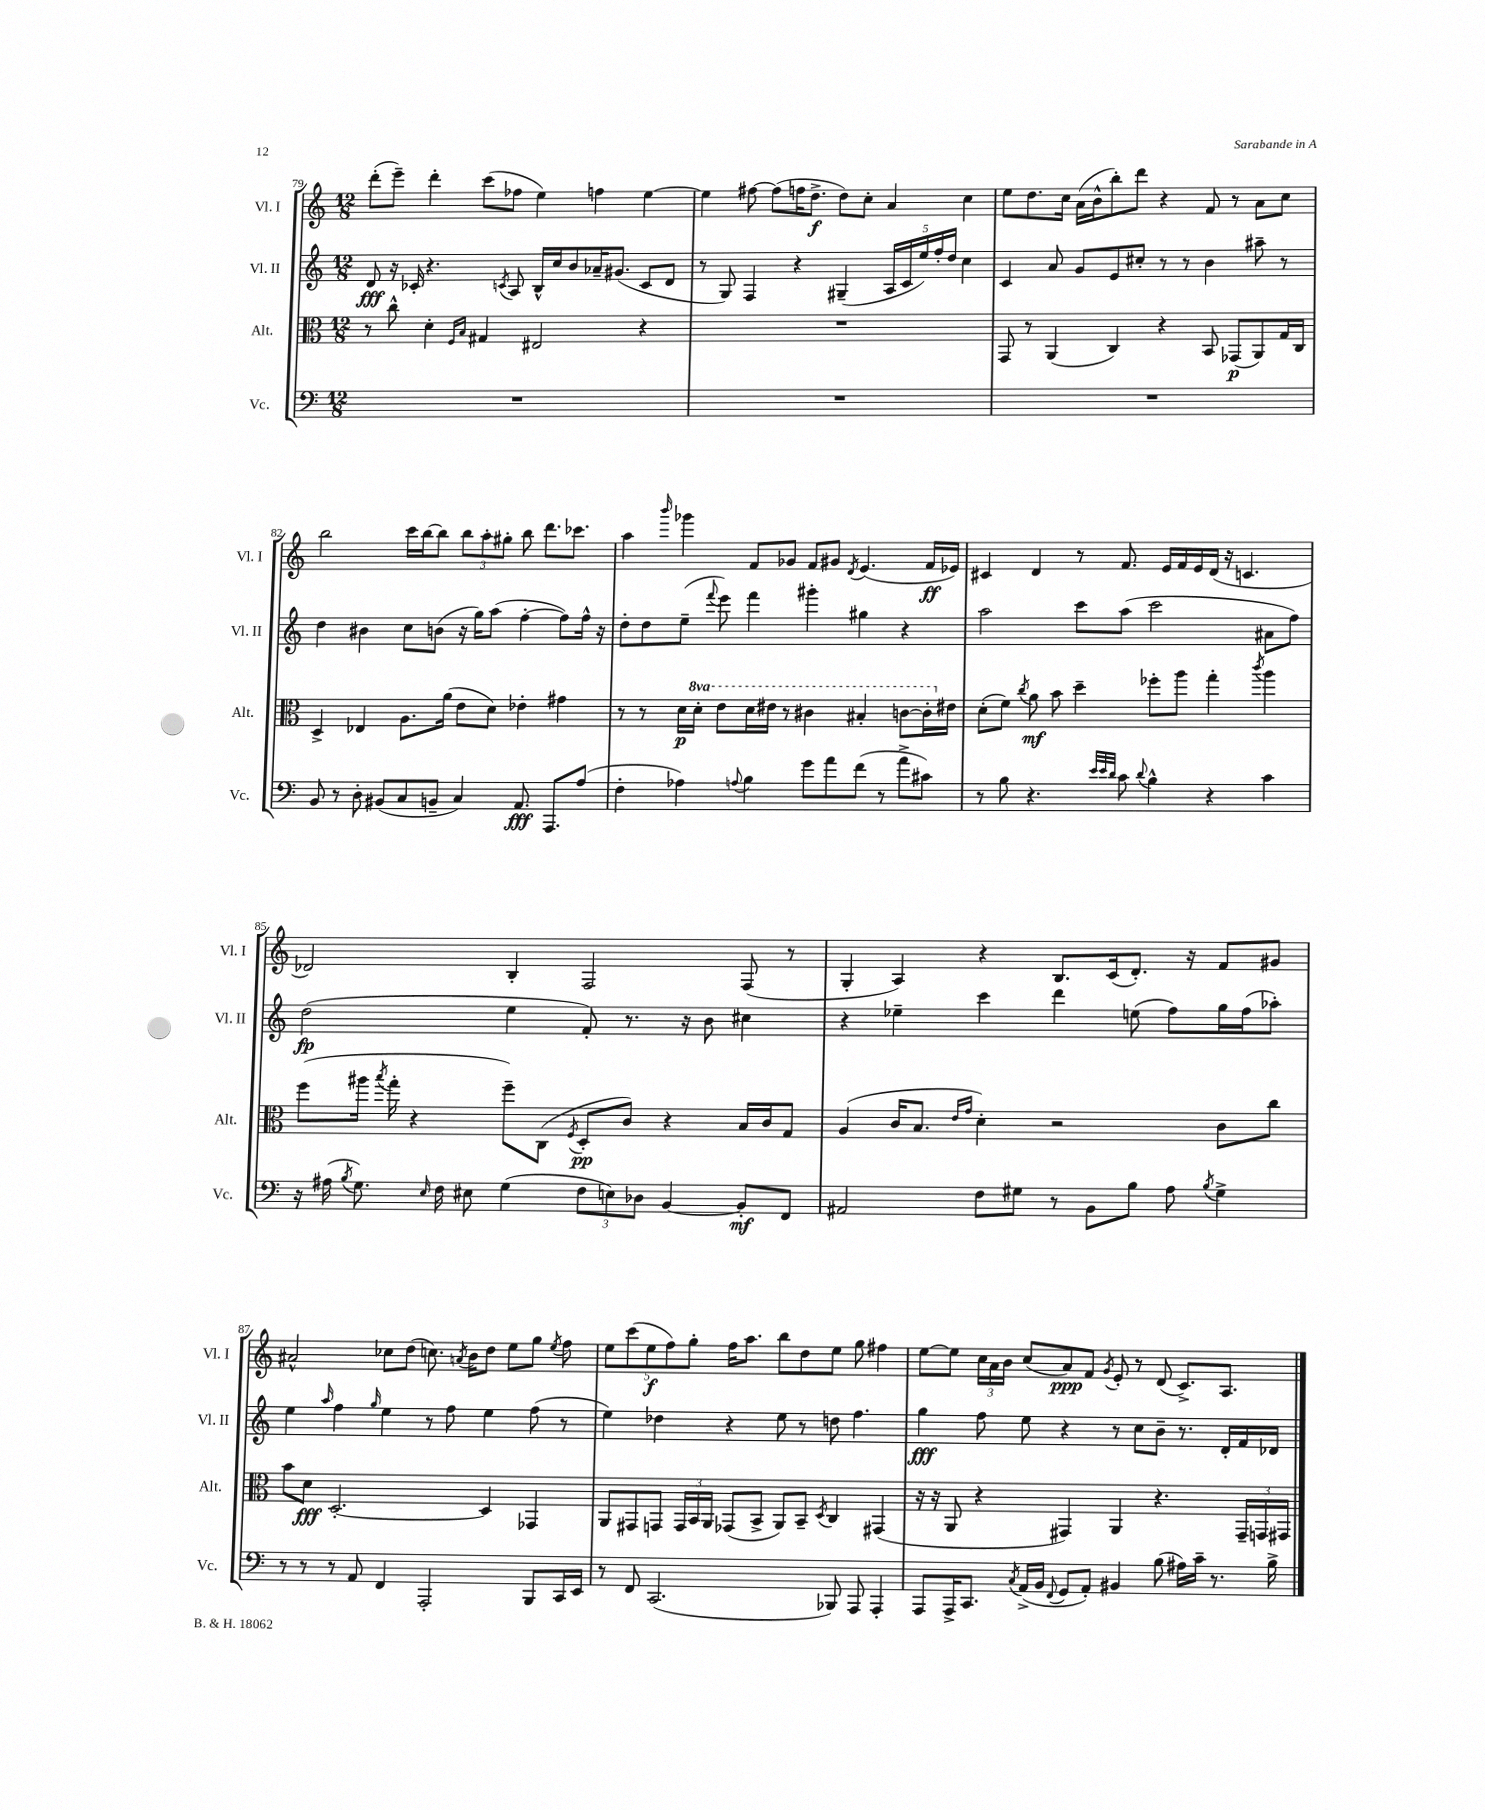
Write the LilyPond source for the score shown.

<<
\new StaffGroup <<
\new Staff = "s0" \with { instrumentName = "Vl. I" shortInstrumentName = "Vl. I" } {
    \clef treble \key c \major \numericTimeSignature \time 12/8
    \autoBeamOff d'''8[-.( e'''8]--) d'''4-. c'''8[( fes''8] e''4) f''4 e''4~ |
    e''4 fis''8~ fis''8[( f''16 d''8.]->\f d''8[) c''8]-. a'4 c''4 |
    e''8[ d''8. c''16] a'16[( b'16-^ b''8-.) d'''8] r4 f'8 r8 a'8[ c''8] |
    b''2 c'''16[ b''16~ b''8] \tuplet 3/2 { b''8[ a''8-. gis''8]-. } b''8 d'''8.[ ces'''8.] |
    a''4 \grace { b'''16 } ges'''4 f'8[ ges'8] f'8[ gis'8] \acciaccatura { d'8 } e'4.( f'16[\ff ees'16]) |
    cis'4 d'4 r8 f'8. e'16[ f'16 e'16 d'16]( r16 c'4. |
    des'2) b4-. f2 f8( r8 |
    g4-. a4) r4 b8.[ c'16( d'8.]-.) r16 f'8[ gis'8] |
    ais'2-^ ces''8[ d''8]( c''8.) \acciaccatura { a'8 } b'16[ d''8] e''8[ g''8] \acciaccatura { e''8 } f''8 |
    \tuplet 5/4 { e''8[ c'''8( e''8\f f''8) g''8]-. } f''16[ a''8.] b''8[ d''8 e''8] g''8 fis''4 |
    e''8[~ e''8] \tuplet 3/2 { c''16[ a'16 b'16] } c''8[( a'8\ppp) f'8] \acciaccatura { g'8 } e'8-. r8 d'8( c'8.[->) a8.] \bar "|." |
}
\new Staff = "s1" \with { instrumentName = "Vl. II" shortInstrumentName = "Vl. II" } {
    \clef treble \key c \major \numericTimeSignature \time 12/8
    \autoBeamOff d'8\fff r16 ces'16-. r4. \acciaccatura { c'8 } a8 b16[-^ c''16 b'8 aes'16-- gis'8.]( c'8[ d'8] |
    r8 g8) f4 r4 gis4--( \tuplet 5/4 { a16[ c'16 e''16) f''16-. d''16] } c''4 |
    c'4 a'8 g'8[ e'8 cis''8]-. r8 r8 b'4 ais''8-- r8 |
    d''4 bis'4 c''8[ b'8]( r16 g''16[) a''8]( f''4~-. f''8[) f''16]-^ r16 |
    d''8[-. d''8 e''8]--( \appoggiatura { f'''8 } e'''8) f'''4 gis'''4-. gis''4 r4 |
    a''2 c'''8[ a''8]( c'''2 ais'8[ f''8]) |
    d''2\fp( e''4 f'8-.) r8. r16 b'8 cis''4 |
    r4 ees''4-- c'''4 d'''4 e''8( f''8[) g''16 f''16( aes''8]-.) |
    e''4 \grace { a''16 } f''4 \grace { g''16 } e''4 r8 f''8 e''4 f''8( r8 |
    e''4) des''4 r4 e''8 r8 d''8 f''4. |
    g''4\fff f''8 e''8 r4 r8 c''8[ b'8]-- r8. d'16[-. f'16 des'16] \bar "|." |
}
\new Staff = "s2" \with { instrumentName = "Alt." shortInstrumentName = "Alt." } {
    \clef alto \key c \major \numericTimeSignature \time 12/8 \set Staff.ottavationMarkups = #ottavation-simple-ordinals
    \autoBeamOff r8 c''8-^ d'4-. \grace { f16[ b16] } gis4 eis2 r4 |
    R1. |
    g,8 r8 a,4( c4) r4 b,8 ges,8[\p( a,8) g16 c16] |
    d4-> ees4 a8.[ a'16]( e'8[ d'8]) ees'4-. gis'4 |
    r8 r8 d'16[\p \ottava #1 d''16]-. e''8[ d''16 eis''16] r8 cis''4 bis'4-. c''8[~ c''16-. \ottava #0 eis'16] |
    d'8[-.( f'8]) \acciaccatura { c''8 } a'8\mf b'8 d''4-- fes''8[-. a''8] g''4-. \acciaccatura { c'''8 } a''4 |
    f''8[( ais''16] \acciaccatura { b''8 } g''16-. r4 f''8[--) c8]( \acciaccatura { f8 } d8[-.\pp c'8]) r4 b16[ c'16 g8] |
    a4( c'16[ b8.] \grace { e'16[ g'16] } d'4-.) r2 c'8[ c''8] |
    b'8[ d'8]\fff d2.~-. d4 ges,4 |
    a,8[ gis,8 g,8] \tuplet 3/2 { g,16[ b,16 a,16] } ges,8[( b,8]-> a,8[) b,8]-- \acciaccatura { d8 } c4 gis,4( |
    r16 r16 a,8 r4 gis,4) a,4 r4. \tuplet 3/2 { gis,16[-- g,16 gis,16] } \bar "|." |
}
\new Staff = "s3" \with { instrumentName = "Vc." shortInstrumentName = "Vc." } {
    \clef bass \key c \major \numericTimeSignature \time 12/8
    \autoBeamOff R1. |
    R1. |
    R1. |
    b,8 r8 d8-. bis,8[( c8 b,8]-- c4) a,8.\fff a,,8.[ a8]( |
    f4-. aes4) \appoggiatura { a8 } b4 g'8[ a'8 f'8]( r8 a'8[-> cis'8]) |
    r8 b8 r4. \grace { e'32[ e'32 d'32] } c'8 \appoggiatura { d'8 } b4-^ r4 c'4 |
    r16 ais16( \acciaccatura { b8 } g8.) \grace { e16 } f16 eis8 g4( \tuplet 3/2 { f8[ e8) des8] } b,4~ b,8[-.\mf f,8] |
    ais,2 f8[ gis8] r8 b,8[ b8] a8 \acciaccatura { b8 } gis4-> |
    r8 r8 r8 a,8 f,4 a,,2-. b,,8[ c,16 e,16] |
    r8 f,8 c,2.( bes,,8) a,,8 a,,4-. |
    a,,8[ a,,16-> c,8.] \acciaccatura { c8 } a,16[->( b,16] \appoggiatura { f,8 } g,8[ a,8]-.) bis,4 b8( ais16[) c'16]-- r8. b16-> \bar "|." |
}
>>
>>
\layout { \context { \Score currentBarNumber = #79 } }
